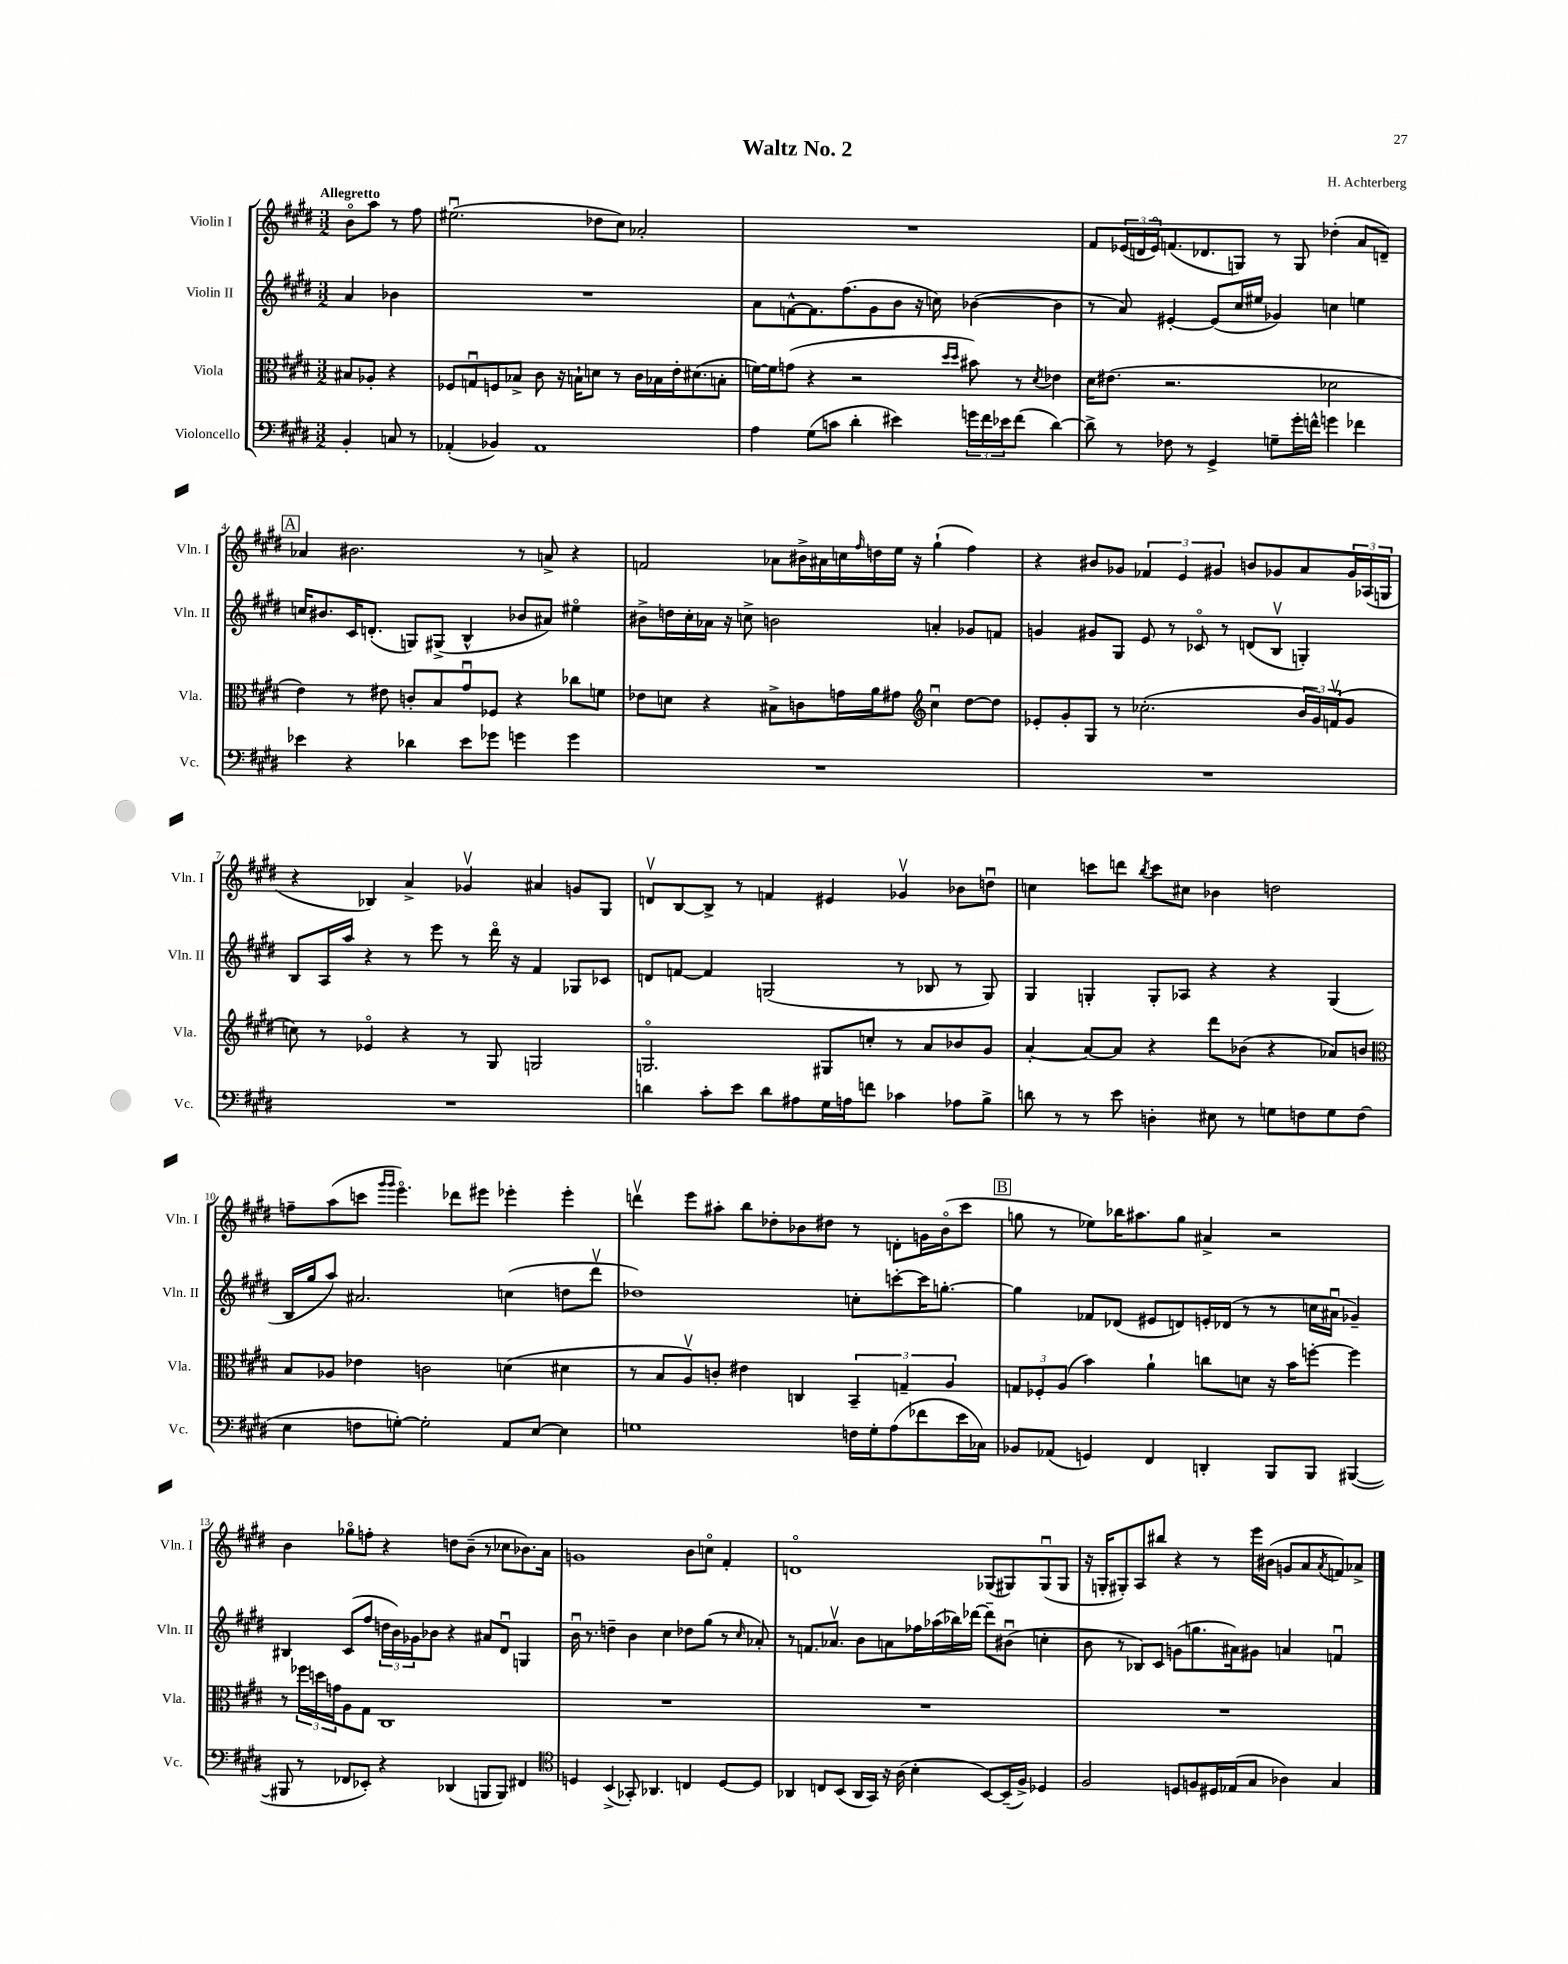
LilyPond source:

\header { title = "Waltz No. 2" composer = "H. Achterberg" }
<<
\new StaffGroup <<
\new Staff = "s0" \with { instrumentName = "Violin I" shortInstrumentName = "Vln. I" } {
    \clef treble \key e \major \numericTimeSignature \time 3/2 \partial 2 \tempo "Allegretto"
    b'8\flageolet a''8 r8 fis''8 |
    eis''2.\downbow( des''8 cis''8) aes'2-. |
    R1. |
    fis'8 \tuplet 3/2 { ees'16( d'16 ees'16\flageolet) } f'8.( des'8. g8) r8 g8 des''4-.( a'8 d'8--) |
    \mark \markup { \box "A" } aes'4 bis'2. r8 a'8-> r4 |
    f'2 aes'8 bis'16-> ais'16 c''16 \grace { fis''16 } d''16 e''16 r16 gis''4-!( fis''4) |
    r4 bis'8 ges'8 \tuplet 3/2 { fes'4 e'4 gis'4 } b'8 ges'8 a'8 \tuplet 3/2 { ges'16 aes16( g16 } |
    r4 bes4) a'4-> ges'4\upbow ais'4 g'8 gis8 |
    d'8\upbow b8~ b8-> r8 f'4 eis'4 ges'4\upbow bes'8 d''8\downbow |
    c''4 c'''8 d'''8 \acciaccatura { b''8 } c'''8 cis''8 bes'4 d''2 |
    f''8-- a''8( c'''8 \grace { gis'''16 gis'''16 } e'''4.\flageolet) des'''8 eis'''8 ees'''4-. ees'''4-. |
    d'''4\upbow e'''8 ais''8-. b''8 des''8-. bes'8 dis''8 r8 d'8-. g'16 bes'16\flageolet( cis'''8 |
    \mark \markup { \box "B" } g''8 r8 ees''8) bes''16 ais''8. g''8 ais'4-> r2 |
    b'4 ges''8\flageolet f''8-. r4 d''8 b'8--( r8 ces''8 bes'8.) a'16 |
    g'1 b'8 c''8\flageolet fis'4-. |
    d'1\flageolet ges8( gis8) gis8\downbow( gis8 |
    r16 g16-. gis8-.) a8 bis''8 r4 r8 e'''16 bis'16( g'8 a'8 \acciaccatura { a'8 } f'8) aes'8-> \bar "|." |
}
\new Staff = "s1" \with { instrumentName = "Violin II" shortInstrumentName = "Vln. II" } {
    \clef treble \key e \major \numericTimeSignature \time 3/2 \partial 2
    a'4 bes'4 |
    R1. |
    a'8 f'8~-^ f'8. fis''8.( gis'8 b'8 r16 c''16) bes'4~( bes'4 |
    r8 a'8) eis'4~-. eis'8( cis''16 eis''16 ges'4) c''4 e''4 |
    \mark \markup { \box "A" } c''16 bis'8. cis'16 d'8.-.( g8) gis8->( b4-^ bes'8 ais'8) eis''4\flageolet |
    bis'8-> d''16 cis''16-. aes'16 r16 c''8-> b'2 a'4-. ges'8 f'8 |
    g'4 gis'8 gis8 e'8 r8 ces'8\flageolet r8 d'8( b8\upbow g4-.) |
    b8 a16 a''16 r4 r8 e'''8 r8 dis'''16\flageolet r16 fis'4 ges8 ces'8 |
    d'8 f'8~ f'4 g2( r8 bes8 r8 g8) |
    gis4 g4-. g8-. aes8 r4 r4 g4( |
    b16 gis''16 a''8) ais'2. c''4( d''8 dis'''8\upbow |
    des''1) c''8-. c'''8~-. c'''16 g''8.~-. |
    \mark \markup { \box "B" } g''4 fes'8 des'8( eis'8 d'8) e'16-. des'16( r8 r8 c''16 ais'16\downbow ges'4--) |
    bis4 cis'8( fis''8 \tuplet 3/2 { d''16 b'16) ges'16 } bes'8 r4 ais'8 dis'8\downbow g4 |
    b'16\downbow r8. d''4-- b'4 cis''4 des''8 gis''8( r8 \grace { cis''16 } aes'8-.) |
    r8 f'8. aes'8.\upbow b'8 a'8 fes''16 aes''16( bes''16) des'''16~ des'''8-- bis'8\downbow( c''4-. |
    b'8 r8 bes8) cis'8 g'8( g''8. ais'16) gis'8 a'4 f'4\downbow \bar "|." |
}
\new Staff = "s2" \with { instrumentName = "Viola" shortInstrumentName = "Vla." } {
    \clef alto \key e \major \numericTimeSignature \time 3/2 \partial 2
    bis8 aes8-. r4 |
    fes8 g8\downbow f8 bes8-> cis'8 r16 b16-! d'8 r8 cis'16 bes16 e'16-. dis'8.( b8-. |
    f'16~) f'16 g'8( r4 r2 \grace { dis''16 dis''16 } bis'8) r8 \acciaccatura { dis'8 } ees'4 |
    dis'16 eis'8.( r2. des'2 |
    \mark \markup { \box "A" } e'4) r8 eis'8 c'8-. b8 gis'8\downbow fes8 r4 ces''8 f'8 |
    ees'8 d'8 r4 bis8-> c'8 g'16 a'16 gis'8 \clef treble cis''4\downbow dis''8~ dis''8 |
    ees'8-. gis'8-. gis8 r8 ces''2.-.( \tuplet 3/2 { b'16 gis'16) f'16\upbow( } gis'8 |
    c''8) r8 ees'4\flageolet r4 r8 gis8 g2 |
    g2.\flageolet gis8 c''8-. r8 a'8 bes'8 gis'8 |
    a'4~-. a'8~ a'8 r4 dis'''8 bes'8( r4 aes'8) b'8 |
    \clef alto b8 aes8 ees'4 c'2 d'4( dis'4 |
    r8 b8 a8\upbow) c'8-. eis'4 c4 \tuplet 3/2 { b,4-- g4-- a4 } |
    \mark \markup { \box "B" } \tuplet 3/2 { g8 fes8-. a8( } b'4) a'4-! c''8 d'8 r16 b'16 f''8~-. f''4 |
    r8 \tuplet 3/2 { fes''16 d''16 g'16 } a8 gis8 cis1 |
    R1. |
    R1. |
    R1. \bar "|." |
}
\new Staff = "s3" \with { instrumentName = "Violoncello" shortInstrumentName = "Vc." } {
    \clef bass \key e \major \numericTimeSignature \time 3/2 \partial 2
    b,4-. c8 r8 |
    aes,4-.( bes,4) aes,1 |
    a4 gis8( c'8 dis'4-. eis'4) \tuplet 3/2 { g'16 fis'16 ees'16 } fis'8( dis'4~) |
    dis'8-> r8 fes8 r8 gis,4-> g8-- gis'16-. f'16-^ g'4 fes'4 |
    \mark \markup { \box "A" } ees'4 r4 des'4 ees'8 ges'8 g'4 g'4 |
    R1. |
    R1. |
    R1. |
    d'4 cis'8-. e'8 d'8 ais8 gis16 a16 f'8 ces'4 aes8 b8-> |
    d'8 r8 r8 e'8 d4-. eis8 r8 g8 f8 g8 f8( |
    e4 f8 g8~-.) g2-. a,8 e8~ e4 |
    g1 f16 g16-. a8( fes'8 e'16 ces16) |
    \mark \markup { \box "B" } bes,8 aes,8( g,4) fis,4 d,4-. b,,8 b,,8 bis,,4~( |
    bis,,8 r8 fes,8 ees,8-.) r4 des,4( b,,8 b,,8) fis,4 |
    \clef tenor d4 b,4->( ges,8-.) aes,4. c4 d8~ d8 |
    aes,4 c8 b,8( aes,16 gis,16) r16 a16( b4-. b,8~) b,16--( fis16->) des4 |
    fis2 d8 f8 dis16 ees16( gis8 aes4) gis4 \bar "|." |
}
>>
>>
